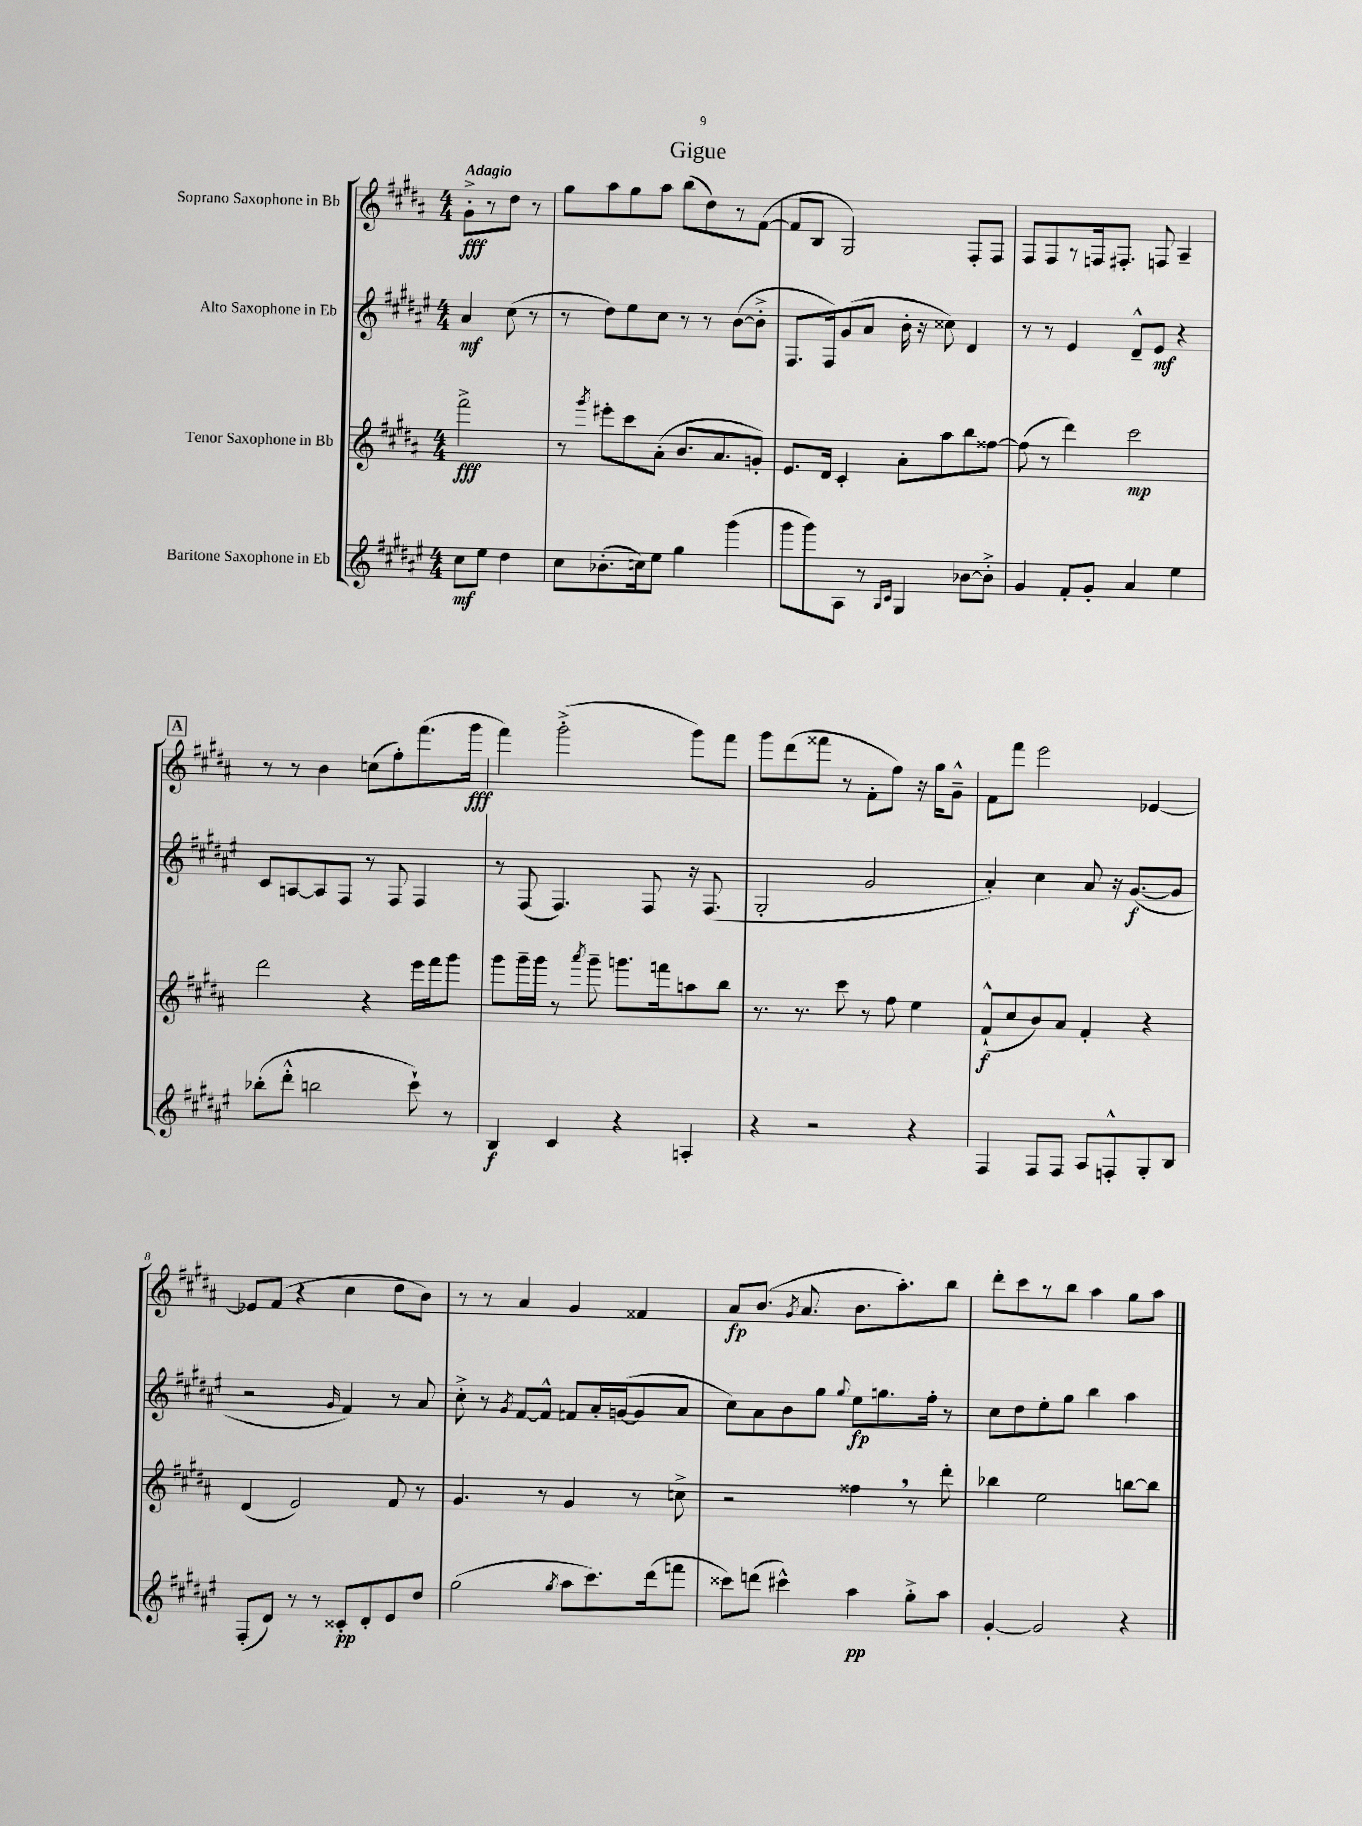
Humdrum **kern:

**kern	**dynam	**kern	**dynam	**kern	**dynam	**kern	**dynam
*part4	*part4	*part3	*part3	*part2	*part2	*part1	*part1
*staff4	*staff4	*staff3	*staff3	*staff2	*staff2	*staff1	*staff1
*I"Baritone Saxophone in Eb	*	*I"Tenor Saxophone in Bb	*	*I"Alto Saxophone in Eb	*	*I"Soprano Saxophone in Bb	*
*clefG2	*	*clefG2	*	*clefG2	*	*clefG2	*
*k[f#c#g#d#a#e#]	*	*k[f#c#g#d#a#]	*	*k[f#c#g#d#a#e#]	*	*k[f#c#g#d#a#]	*
*M4/4	*	*M4/4	*	*M4/4	*	*M4/4	*
=	=	=	=	=	=	=	=
!	!	!	!	!	!	!LO:TX:a:B:t=Adagio	!
8cc#\L	mf	2fff#^\	fff	4a#/	mf	8g#'^\L	fff
8ee#\J	.	.	.	.	.	8r	.
4dd#\	.	.	.	(8cc#\	.	8dd#\J	.
.	.	.	.	8r	.	8r	.
=1	=1	=1	=1	=1	=1	=1	=1
8cc#\L	.	8r	.	8r	.	8gg#\L	.
.	.	8qggg#/	.	.	.	.	.
(8.b-X'\	.	8eee#X'\L	.	8dd#\L)	.	8aa#\	.
.	.	8ccc#\	.	8ee#\	.	8gg#\	.
16ccn\k)	.	.	.	.	.	.	.
8ee#\J	.	(8a#'\J	.	8cc#\J	.	8aa#\J	.
4gg#\	.	8.b/L	.	8r	.	(8bb\L	.
.	.	.	.	8r	.	8dd#\)	.
.	.	8.a#/	.	.	.	.	.
(4ggg#\	.	.	.	([8b\L	.	8r	.
.	.	8gn'/J)	.	8b'^\J]	.	([8f#\J	.
=2	=2	=2	=2	=2	=2	=2	=2
8ggg#\L	.	8.e/L	.	8.F#/L	.	8f#/L]	.
8ggg#\)	.	.	.	.	.	8B/J	.
.	.	16d#/Jk	.	16F#/k)	.	.	.
8A#\J	.	4c#'/	.	(8g#/	.	2G#/)	.
8r	.	.	.	8a#/J	.	.	.
16qqA#/LL	.	.	.	.	.	.	.
16qqc#/JJ	.	.	.	.	.	.	.
4G#/	.	8a#'\L	.	16b'\	.	.	.
.	.	.	.	16r	.	.	.
.	.	8aa#\	.	8cc##X\)	.	.	.
[8b-X\L	.	8bb\	.	4d#/	.	8F#'/L	.
8b-'^\J]	.	[8ff##X\J	.	.	.	8F#/J	.
=3	=3	=3	=3	=3	=3	=3	=3
4g#/	.	(8ff##\]	.	8r	.	8F#/L	.
.	.	8r	.	8r	.	8F#/	.
8f#'/L	.	4ddd#\)	.	4e#/	.	8r	.
8g#'/J	.	.	.	.	.	16Fn/k	.
.	.	.	.	.	.	8.F#X'/J	.
4a#/	.	2ccc#\	mp	8d#~^^/L	.	.	.
.	.	.	.	8e#/J	mf	8Fn/	.
4ee#\	.	.	.	4r	.	4A#~/	.
!!LO:LB:g=z
!!LO:REH:place=s1:t=A
=4	=4	=4	=4	=4	=4	=4	=4
(8bb-X'\L	.	2ddd#\	.	8c#/L	.	8r	.
8ddd#'^^\J	.	.	.	[8An/	.	8r	.
2bbn\	.	.	.	8A/]	.	4b\	.
.	.	.	.	8F#/J	.	.	.
.	.	4r	.	8r	.	(8ccn\L	.
.	.	.	.	8F#/	.	8ff#'\)	.
8ccc#`\)	.	16eee\LL	.	4F#/	.	(8.fff#\	.
.	.	16fff#\J	.	.	.	.	.
8r	.	8ggg#\J	.	.	.	.	.
.	.	.	.	.	.	16ggg#\Jk	fff
=5	=5	=5	=5	=5	=5	=5	=5
4B/	f	8ggg#\L	.	8r	.	4fff#\)	.
.	.	16ggg#~\L	.	(8F#/	.	.	.
.	.	16ggg#\JJ	.	.	.	.	.
4c#/	.	8r	.	4.F#/)	.	(2ggg#'^\	.
.	.	8qaaa#/	.	.	.	.	.
.	.	8ggg#~\	.	.	.	.	.
4r	.	8.gggn\L	.	.	.	.	.
.	.	.	.	8F#/	.	.	.
.	.	16fffn\k	.	.	.	.	.
4An'/	.	8aan\	.	16r	.	8ggg#\L)	.
.	.	.	.	(8.F#/	.	.	.
.	.	8bb\J	.	.	.	8fff#\J	.
=6	=6	=6	=6	=6	=6	=6	=6
4r	.	8.r	.	2G#'/	.	8ggg#\L	.
.	.	.	.	.	.	(8ddd#\	.
.	.	8.r	.	.	.	.	.
2r	.	.	.	.	.	8fff##X\J	.
.	.	8ccc#\	.	.	.	8r	.
.	.	8r	.	2g#/	.	8f#'\L	.
.	.	8ff#\	.	.	.	8ff#\J)	.
4r	.	4ee\	.	.	.	16r	.
.	.	.	.	.	.	16gg#\KL	.
.	.	.	.	.	.	8g#~^^\J	.
=7	=7	=7	=7	=7	=7	=7	=7
4F#/	.	(8f#`^^/L	f	4a#'/)	.	8f#\L	.
.	.	8cc#/	.	.	.	8fff#\J	.
8F#/L	.	8b/)	.	4cc#\	.	2eee\	.
8F#/J	.	8a#/J	.	.	.	.	.
8A#/L	.	4f#'/	.	8a#/	.	.	.
8Fn'^^/	.	.	.	16r	.	.	.
.	.	.	.	([8.g#/L	f	.	.
8G#'/	.	4r	.	.	.	[4e-X/	.
8B/J	.	.	.	8g#/J]	.	.	.
!!LO:LB:g=z
=8	=8	=8	=8	=8	=8	=8	=8
(8F#'/L	.	(4d#/	.	2r	.	8e-X/L]	.
8d#/J)	.	.	.	.	.	(8f#/J	.
8r	.	2e/)	.	.	.	4r	.
8r	.	.	.	.	.	.	.
.	.	.	.	16qqg#/	.	.	.
8c##X'/L	pp	.	.	4f#/)	.	4cc#\	.
8d#'/	.	.	.	.	.	.	.
8e#/	.	8f#/	.	8r	.	8dd#\L	.
8dd#/J	.	8r	.	8a#/	.	8b\J)	.
=9	=9	=9	=9	=9	=9	=9	=9
(2gg#\	.	4.g#/	.	8cc#'^\	.	8r	.
.	.	.	.	8r	.	8r	.
.	.	.	.	8qg#/	.	.	.
.	.	.	.	[8f#/L	.	4a#/	.
.	.	8r	.	8f#^^/J]	.	.	.
8qgg#/	.	.	.	.	.	.	.
8aa#\L	.	4g#/	.	8fn/L	.	4g#/	.
8.ccc#\)	.	.	.	16a#'/L	.	.	.
.	.	.	.	([16gn/J	.	.	.
.	.	8r	.	8g/]	.	4f##X/	.
(16ddd#\k	.	.	.	.	.	.	.
8fffn\J	.	8ccn^\	.	8a#/J	.	.	.
=10	=10	=10	=10	=10	=10	=10	=10
8ccc##X\L)	.	2r	.	8cc#\L)	.	8a#/L	fp
(8dddn\J	.	.	.	8a#\	.	(8.b/J	.
4ccc#X^^\)	.	.	.	8b\	.	.	.
.	.	.	.	.	.	8qg#/	.
.	.	.	.	.	.	8.a#/	.
.	.	.	.	8gg#\J	.	.	.
.	.	.	.	8qqgg#/	.	.	.
4aa#\	pp	4ff##X,\	.	8ee#\L	fp	8.b\L	.
.	.	.	.	8.ggn\	.	.	.
.	.	.	.	.	.	8.aa#'\)	.
8gg#'^\L	.	8r	.	.	.	.	.
.	.	.	.	16ff#'\Jk	.	.	.
8aa#\J	.	8ddd#'\	.	8r	.	8bb\J	.
=11	=11	=11	=11	=11	=11	=11	=11
[4g#'/	.	4bb-X\	.	8cc#\L	.	8ddd#'\L	.
.	.	.	.	8dd#\	.	8ccc#\	.
2g#/]	.	2ee\	.	8ee#'\	.	8r	.
.	.	.	.	8gg#\J	.	8bb\J	.
.	.	.	.	4bb\	.	4aa#\	.
4r	.	[8bbn\L	.	4aa#\	.	8gg#\L	.
.	.	8bb\J]	.	.	.	8aa#\J	.
==	==	==	==	==	==	==	==
*-	*-	*-	*-	*-	*-	*-	*-
